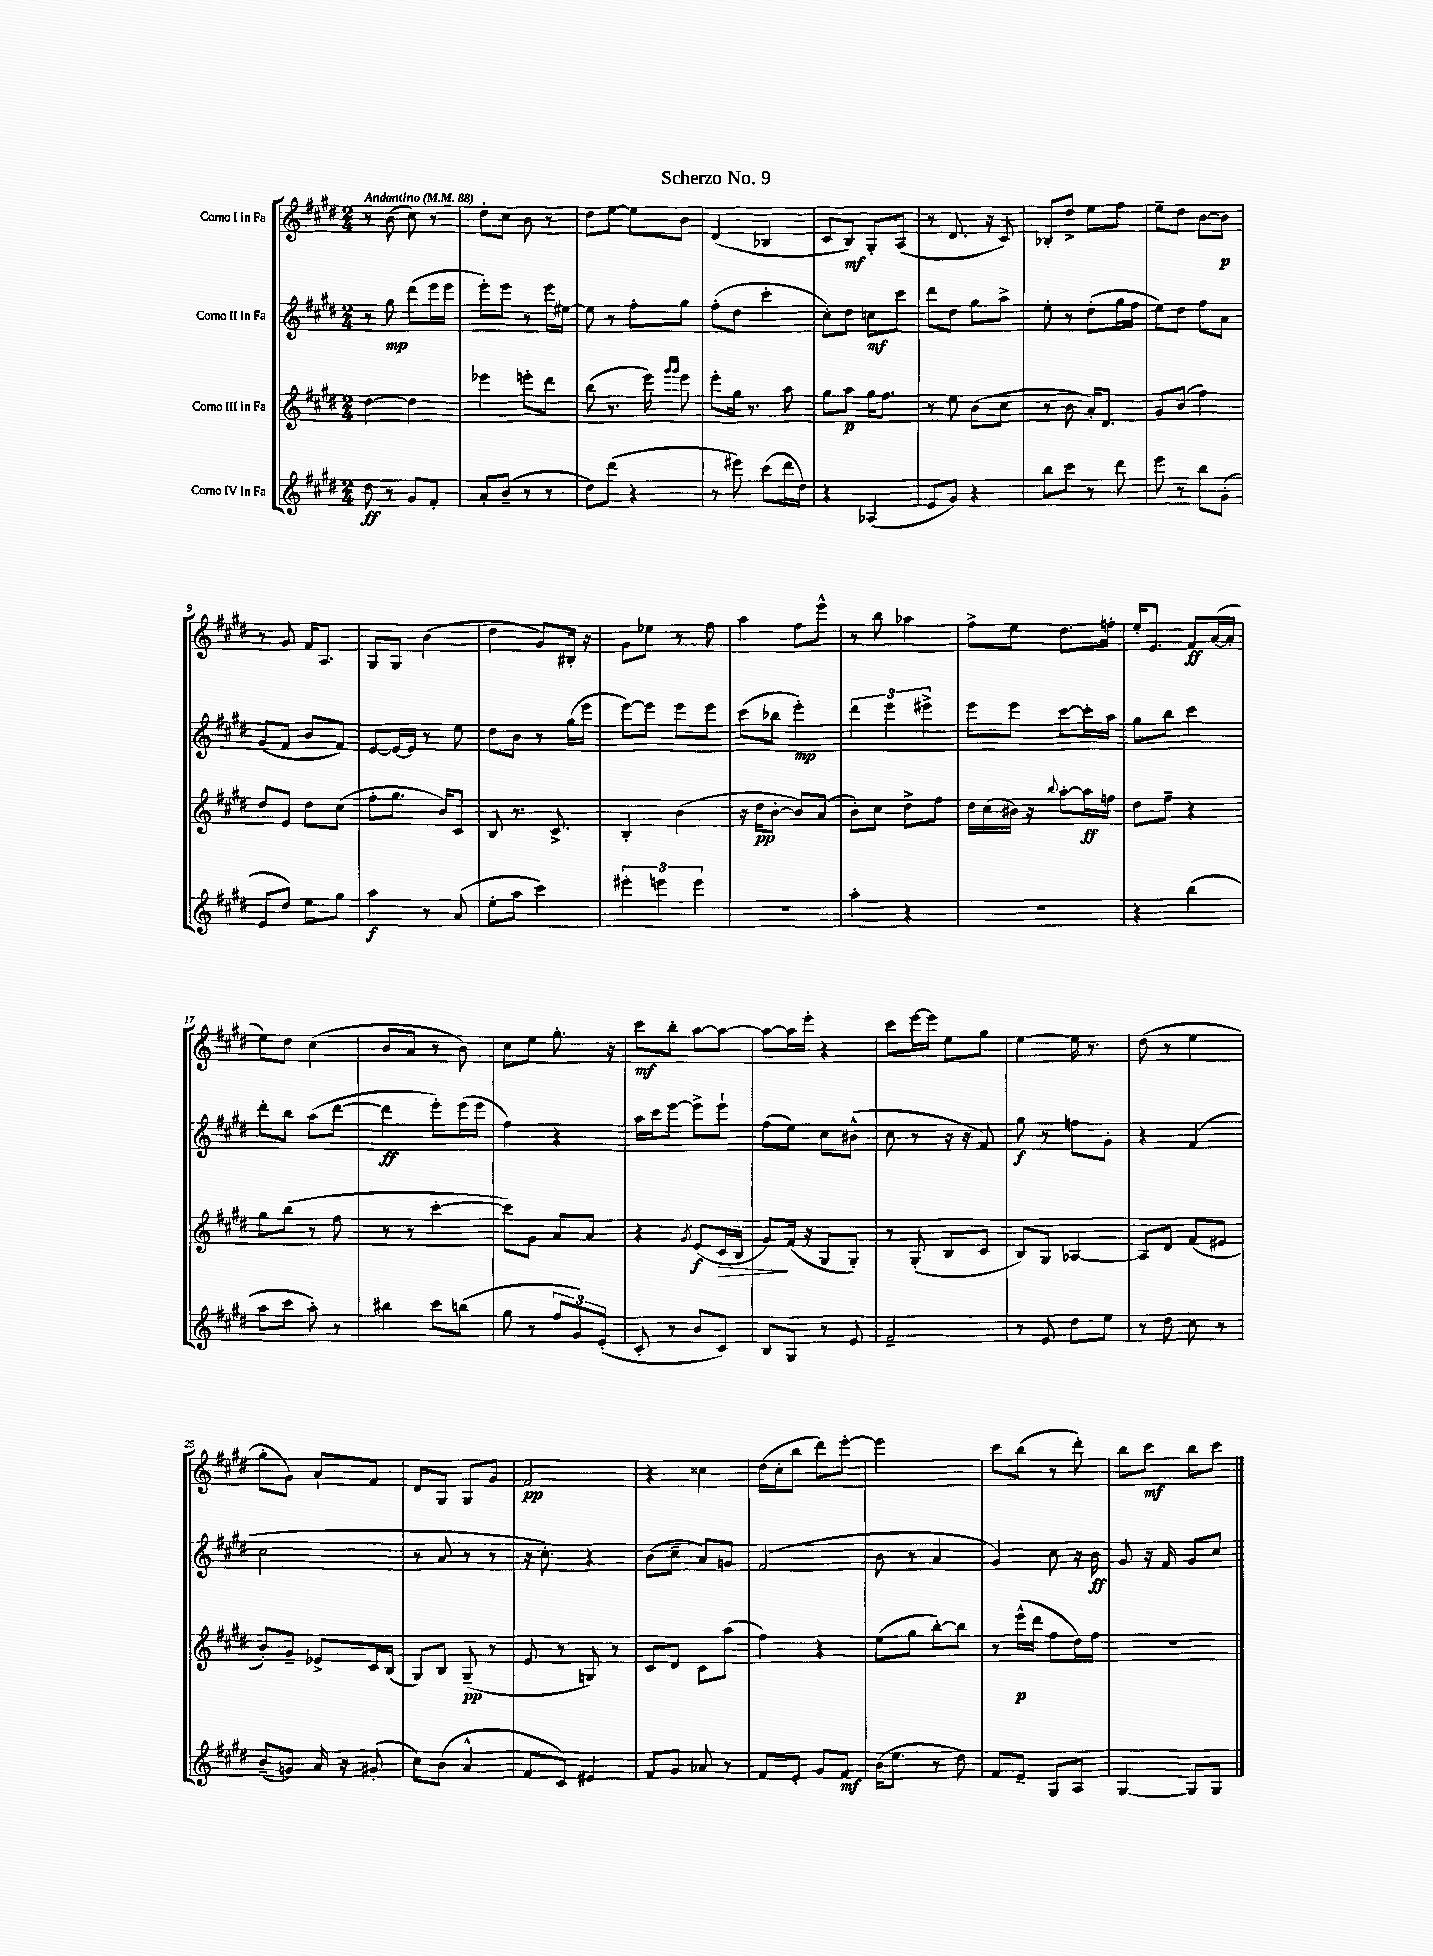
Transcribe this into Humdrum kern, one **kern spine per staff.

**kern	**dynam	**kern	**dynam	**kern	**dynam	**kern	**dynam
*part4	*part4	*part3	*part3	*part2	*part2	*part1	*part1
*staff4	*staff4	*staff3	*staff3	*staff2	*staff2	*staff1	*staff1
*I"Corno IV in Fa	*	*I"Corno III in Fa	*	*I"Corno II in Fa	*	*I"Corno I in Fa	*
*clefG2	*	*clefG2	*	*clefG2	*	*clefG2	*
*k[f#c#g#d#]	*	*k[f#c#g#d#]	*	*k[f#c#g#d#]	*	*k[f#c#g#d#]	*
*M2/4	*	*M2/4	*	*M2/4	*	*M2/4	*
*MM88	*	*MM88	*	*MM88	*	*MM88	*
=1	=1	=1	=1	=1	=1	=1	=1
!	!	!	!	!	!	!LO:TX:a:B:t=Andantino	!
8dd#\	ff	[4dd#\	.	8r	.	8r	.
8r	.	.	.	8gg#\	mp	(8b\	.
8g#/L	.	4dd#\]	.	(8ddd#\L	.	8cc#\)	.
8f#'/J	.	.	.	16eee\L	.	8r	.
.	.	.	.	16eee\JJ	.	.	.
=2	=2	=2	=2	=2	=2	=2	=2
8a'/L	.	4eee-X\	.	8eee'\L)	.	8dd#'\L	.
(8b~/J	.	.	.	8eee\J	.	8cc#\J	.
8r	.	8eeen'\L	.	8r	.	8b\	.
8r	.	8ddd#\J	.	16eee\LL	.	8r	.
.	.	.	.	[16ee#X\JJ	.	.	.
=3	=3	=3	=3	=3	=3	=3	=3
8dd#\L)	.	(8bb\	.	8ee#\]	.	8dd#\L	.
(8ddd#\J	.	8.r	.	8r	.	[8ee\J	.
4r	.	.	.	8ff#'\L	.	8ee\L]	.
.	.	16eee\)	.	.	.	.	.
.	.	16qqggg#/LL	.	.	.	.	.
.	.	16qqggg#/JJ	.	.	.	.	.
.	.	8eee\	.	8gg#\J	.	8b\J	.
=4	=4	=4	=4	=4	=4	=4	=4
8r	.	8eee'\L	.	(8ff#'\L	.	(4d#/	.
8eee#X\)	.	16gg#\Jk	.	8dd#\J	.	.	.
.	.	8.r	.	.	.	.	.
(8ccc#\L	.	.	.	4ccc#'\	.	4B-X/	.
16ddd#\L	.	8aa\	.	.	.	.	.
16dd#\JJ)	.	.	.	.	.	.	.
=5	=5	=5	=5	=5	=5	=5	=5
4r	.	8gg#\L	.	8cc#'\L)	.	8c#/L	.
.	.	8aa\J	p	8dd#\J	.	8B/J)	mf
(4A-X/	.	16gg#\KL	.	8ccn\L	mf	8G#'/L	.
.	.	8.ff#\J	.	.	.	.	.
.	.	.	.	8ccc#\J	.	(8A/J	.
=6	=6	=6	=6	=6	=6	=6	=6
8e/L	.	8r	.	8ddd#\L	.	8r	.
8g#/J)	.	8ee\	.	8dd#\J	.	8.d#/	.
4r	.	(8b\L	.	8gg#\L	.	.	.
.	.	.	.	.	.	16r	.
.	.	8cc#\J	.	8aa^\J	.	8c#/)	.
=7	=7	=7	=7	=7	=7	=7	=7
8bb\L	.	8r	.	8ee'\	.	8B-X'/L	.
8ccc#\J	.	8b\	.	8r	.	8dd#^/J	.
8r	.	16a'/KL)	.	(8dd#'\L	.	8ee\L	.
.	.	8.d#/J	.	.	.	.	.
8ddd#\	.	.	.	16gg#\L	.	8ff#\J	.
.	.	.	.	16ff#\JJ	.	.	.
=8	=8	=8	=8	=8	=8	=8	=8
8eee\	.	8g#/L	.	8ee\L)	.	8ee~\L	.
8r	.	(8b/J	.	8dd#\J	.	8dd#\J	.
8bb\L	.	4ff#\)	.	8ff#\L	.	[8b\L	.
(8g#'\J	.	.	.	8a\J	.	8b\J]	p
!!LO:LB:g=z
=9	=9	=9	=9	=9	=9	=9	=9
8e/L	.	8dd#/L	.	(8g#/L	.	8r	.
8dd#/J)	.	8e/J	.	8f#/J	.	8g#/	.
8ee\L	.	8dd#\L	.	8b/L	.	16f#/KL	.
.	.	.	.	.	.	8.A/J	.
8gg#\J	.	(8cc#\J	.	8f#/J)	.	.	.
=10	=10	=10	=10	=10	=10	=10	=10
4aa\	f	8ff#'\L	.	[8e/L	.	8G#/L	.
.	.	8.gg#\J	.	16e/L_	.	8G#/J	.
.	.	.	.	16e/JJ]	.	.	.
8r	.	.	.	8r	.	(4b\	.
.	.	16b/KL)	.	.	.	.	.
(8a/	.	8c#/J	.	8ee\	.	.	.
=11	=11	=11	=11	=11	=11	=11	=11
8ee'\L	.	8B/	.	8dd#\L	.	4dd#\	.
8aa\J	.	8.r	.	8b\J	.	.	.
4ccc#\)	.	.	.	8r	.	8g#/L)	.
.	.	8.c#^/	.	.	.	.	.
.	.	.	.	(16gg#\LL	.	16B#X'/Jk	.
.	.	.	.	16eee\JJ	.	16r	.
=12	=12	=12	=12	=12	=12	=12	=12
6eee#X'\	.	4B'/	.	[8eee\L)	.	8g#\L	.
.	.	.	.	8eee\J]	.	8ee-X\J	.
6eeen\	.	.	.	.	.	.	.
.	.	(4b\	.	8eee\L	.	8r	.
6eee\	.	.	.	.	.	.	.
.	.	.	.	8eee\J	.	8ff#\	.
=13	=13	=13	=13	=13	=13	=13	=13
2r	.	16r	.	(8ccc#\L	.	4aa\	.
.	.	16dd#\KL	pp	.	.	.	.
.	.	[8b'\J	.	8bb-X\J	.	.	.
.	.	8b/L])	.	4eee'\)	mp	8ff#\L	.
.	.	(8a/J	.	.	.	8eee^^\J	.
=14	=14	=14	=14	=14	=14	=14	=14
4aa'\	.	8b'\L)	.	6ddd#\	.	8r	.
.	.	8cc#\J	.	.	.	8bb\	.
.	.	.	.	6eee\	.	.	.
4r	.	8dd#^\L	.	.	.	4aa-X\	.
.	.	.	.	6eee#X^\	.	.	.
.	.	8ff#\J	.	.	.	.	.
=15	=15	=15	=15	=15	=15	=15	=15
2r	.	16dd#\LL	.	8eee\L	.	8ff#^\L	.
.	.	(16cc#\	.	.	.	.	.
.	.	16b#X\JJ)	.	8eee\J	.	8ee\J	.
.	.	16r	.	.	.	.	.
.	.	8qqbb/	.	.	.	.	.
.	.	[8aa'\L	.	[8ccc#\L	.	8.dd#\L	.
.	.	16aa\L]	ff	16ccc#'\L]	.	.	.
.	.	16ffn\JJ	.	16aa\JJ	.	16ffn'\Jk	.
=16	=16	=16	=16	=16	=16	=16	=16
4r	.	8dd#\L	.	8gg#\L	.	16ee'/KL	.
.	.	.	.	.	.	8.e/J	.
.	.	8ff#~\J	.	8bb\J	.	.	.
(4bb\	.	4r	.	4ccc#\	.	8f#/L	ff
.	.	.	.	.	.	([16a/L	.
.	.	.	.	.	.	16a'/JJ]	.
!!LO:LB:g=z
=17	=17	=17	=17	=17	=17	=17	=17
8aa\L	.	8gg#\L	.	8ddd#'\L	.	8ee\L)	.
8ccc#\J	.	(8bb\J	.	8bb\J	.	8dd#\J	.
8aa'\)	.	8r	.	(8aa\L	.	(4cc#\	.
8r	.	8ff#\	.	[8ddd#\J	.	.	.
=18	=18	=18	=18	=18	=18	=18	=18
4bb#X\	.	8r	.	4ddd#\]	ff	8b/L	.
.	.	8r	.	.	.	8a/J	.
8ccc#\L	.	[4ccc#'\	.	8eee'\L)	.	8r	.
(8bbn\J	.	.	.	(16eee\L	.	8b\)	.
.	.	.	.	16eee\JJ	.	.	.
=19	=19	=19	=19	=19	=19	=19	=19
8gg#\	.	8ccc#\L])	.	4ff#\)	.	8cc#\L	.
8r	.	8g#\J	.	.	.	8ee\J	.
12ff#/L	.	8a/L	.	4r	.	8.gg#'\	.
12g#/)	.	.	.	.	.	.	.
.	.	8a/J	.	.	.	.	.
(12e'/J	.	.	.	.	.	.	.
.	.	.	.	.	.	16r	.
=20	=20	=20	=20	=20	=20	=20	=20
8c#'/	.	4r	.	16aa\LL	.	8ccc#\L	mf
.	.	.	.	16ccc#\J	.	.	.
8r	.	.	.	[8eee\J	.	8bb'\J	.
.	.	8qg#/	.	.	.	.	.
8b/L	.	(8e/L	f	8eee^\L]	.	[8aa\L	.
!	!	!	!LO:HP:b	!	!	!	!
8c#/J)	.	16c#/L	>	8eee`\J	.	8aa\J_	.
.	.	16B/JJ	.	.	.	.	.
=21	=21	=21	=21	=21	=21	=21	=21
8B/L	.	8g#/L)	.	(8ff#\L	.	8aa\L_	.
8G#/J	.	(16f#/Jk	]	8ee\J)	.	16aa\L]	.
.	.	16r	.	.	.	16eee'\JJ	.
8r	.	8G#/L	.	8cc#\L	.	4r	.
8e/	.	8G#'/J)	.	(8b#X^^\J	.	.	.
=22	=22	=22	=22	=22	=22	=22	=22
2f#~/	.	8r	.	8cc#\	.	8ccc#\L	.
.	.	(8G#'/	.	8r	.	[16eee\L	.
.	.	.	.	.	.	16eee\JJ]	.
.	.	8B/L	.	16r	.	8ee\L	.
.	.	.	.	16r	.	.	.
.	.	8c#/J	.	8f#/)	.	8gg#\J	.
=23	=23	=23	=23	=23	=23	=23	=23
8r	.	8B/L)	.	8gg#\	f	[4ee\	.
8e/	.	8G#/J	.	8r	.	.	.
8dd#\L	.	[4A-X/	.	8ffn\L	.	16ee\]	.
.	.	.	.	.	.	8.r	.
8ee\J	.	.	.	8g#'\J	.	.	.
=24	=24	=24	=24	=24	=24	=24	=24
8r	.	8A-/L]	.	4r	.	(8dd#\	.
8dd#\	.	8d#/J	.	.	.	8r	.
8cc#\	.	(8f#/L	.	(4f#/	.	4ee\	.
8r	.	8e#X/J	.	.	.	.	.
!!LO:LB:g=z
=25	=25	=25	=25	=25	=25	=25	=25
(8b~/L	.	8b'/L)	.	2cc#\	.	8gg#'\L	.
8gn/J)	.	8g#~/J	.	.	.	8g#\J)	.
16a/	.	8e-X^/L	.	.	.	8a`/L	.
16r	.	.	.	.	.	.	.
(8g#X'/	.	16c#/L	.	.	.	8f#/J	.
.	.	(16B/JJ	.	.	.	.	.
=26	=26	=26	=26	=26	=26	=26	=26
8cc#\L)	.	8G#/L)	.	8r	.	8d#/L	.
(8b\J	.	8B/J	.	8a/	.	8G#/J	.
4a^^/	.	(8G#~/	pp	8r	.	8G#/L	.
.	.	8r	.	8r	.	8g#/J	.
=27	=27	=27	=27	=27	=27	=27	=27
8f#/L	.	8e/	.	16r	.	2f#/	pp
.	.	.	.	8.cc#'\)	.	.	.
8c#/J)	.	8r	.	.	.	.	.
4e#X/	.	8Gn/)	.	4r	.	.	.
.	.	8r	.	.	.	.	.
=28	=28	=28	=28	=28	=28	=28	=28
8f#/L	.	8c#/L	.	(8b\L	.	4r	.
8g#/J	.	8d#/J	.	8cc#~\J	.	.	.
8a-X/	.	8c#\L	.	8a/L)	.	4cc##X\	.
8r	.	(8aa\J	.	8gn/J	.	.	.
=29	=29	=29	=29	=29	=29	=29	=29
8f#/L	.	4ff#\)	.	(2f#/	.	(16dd#\LL	.
.	.	.	.	.	.	16cc#'\J	.
8e'/J	.	.	.	.	.	8bb\J	.
8g#/L	.	4r	.	.	.	8ddd#\L)	.
8f#/J	mf	.	.	.	.	[8eee'\J	.
=30	=30	=30	=30	=30	=30	=30	=30
(16b\KL	.	(8ee\L	.	8b\	.	2eee\]	.
8.ee\J	.	.	.	.	.	.	.
.	.	8gg#\J	.	8r	.	.	.
8r	.	[8bb'\L)	.	4a/	.	.	.
8dd#\)	.	8bb\J]	.	.	.	.	.
=31	=31	=31	=31	=31	=31	=31	=31
8f#/L	.	8r	.	4g#/)	.	8ccc#\L	.
8e~/J	.	(16eee^^\LL	p	.	.	(8bb\J	.
.	.	16ddd#\JJ	.	.	.	.	.
8G#/L	.	8ff#\L	.	8cc#\	.	8r	.
8A/J	.	16dd#\L)	.	16r	.	8ddd#'\)	.
.	.	16ff#\JJ	.	16b\	ff	.	.
=32	=32	=32	=32	=32	=32	=32	=32
[4G#/	.	2r	.	8g#/	.	8bb\L	.
.	.	.	.	16r	.	8ccc#\J	mf
.	.	.	.	16f#/	.	.	.
8G#/L]	.	.	.	8g#/L	.	8bb\L	.
8G#/J	.	.	.	8cc#/J	.	8ccc#\J	.
==	==	==	==	==	==	==	==
*-	*-	*-	*-	*-	*-	*-	*-
